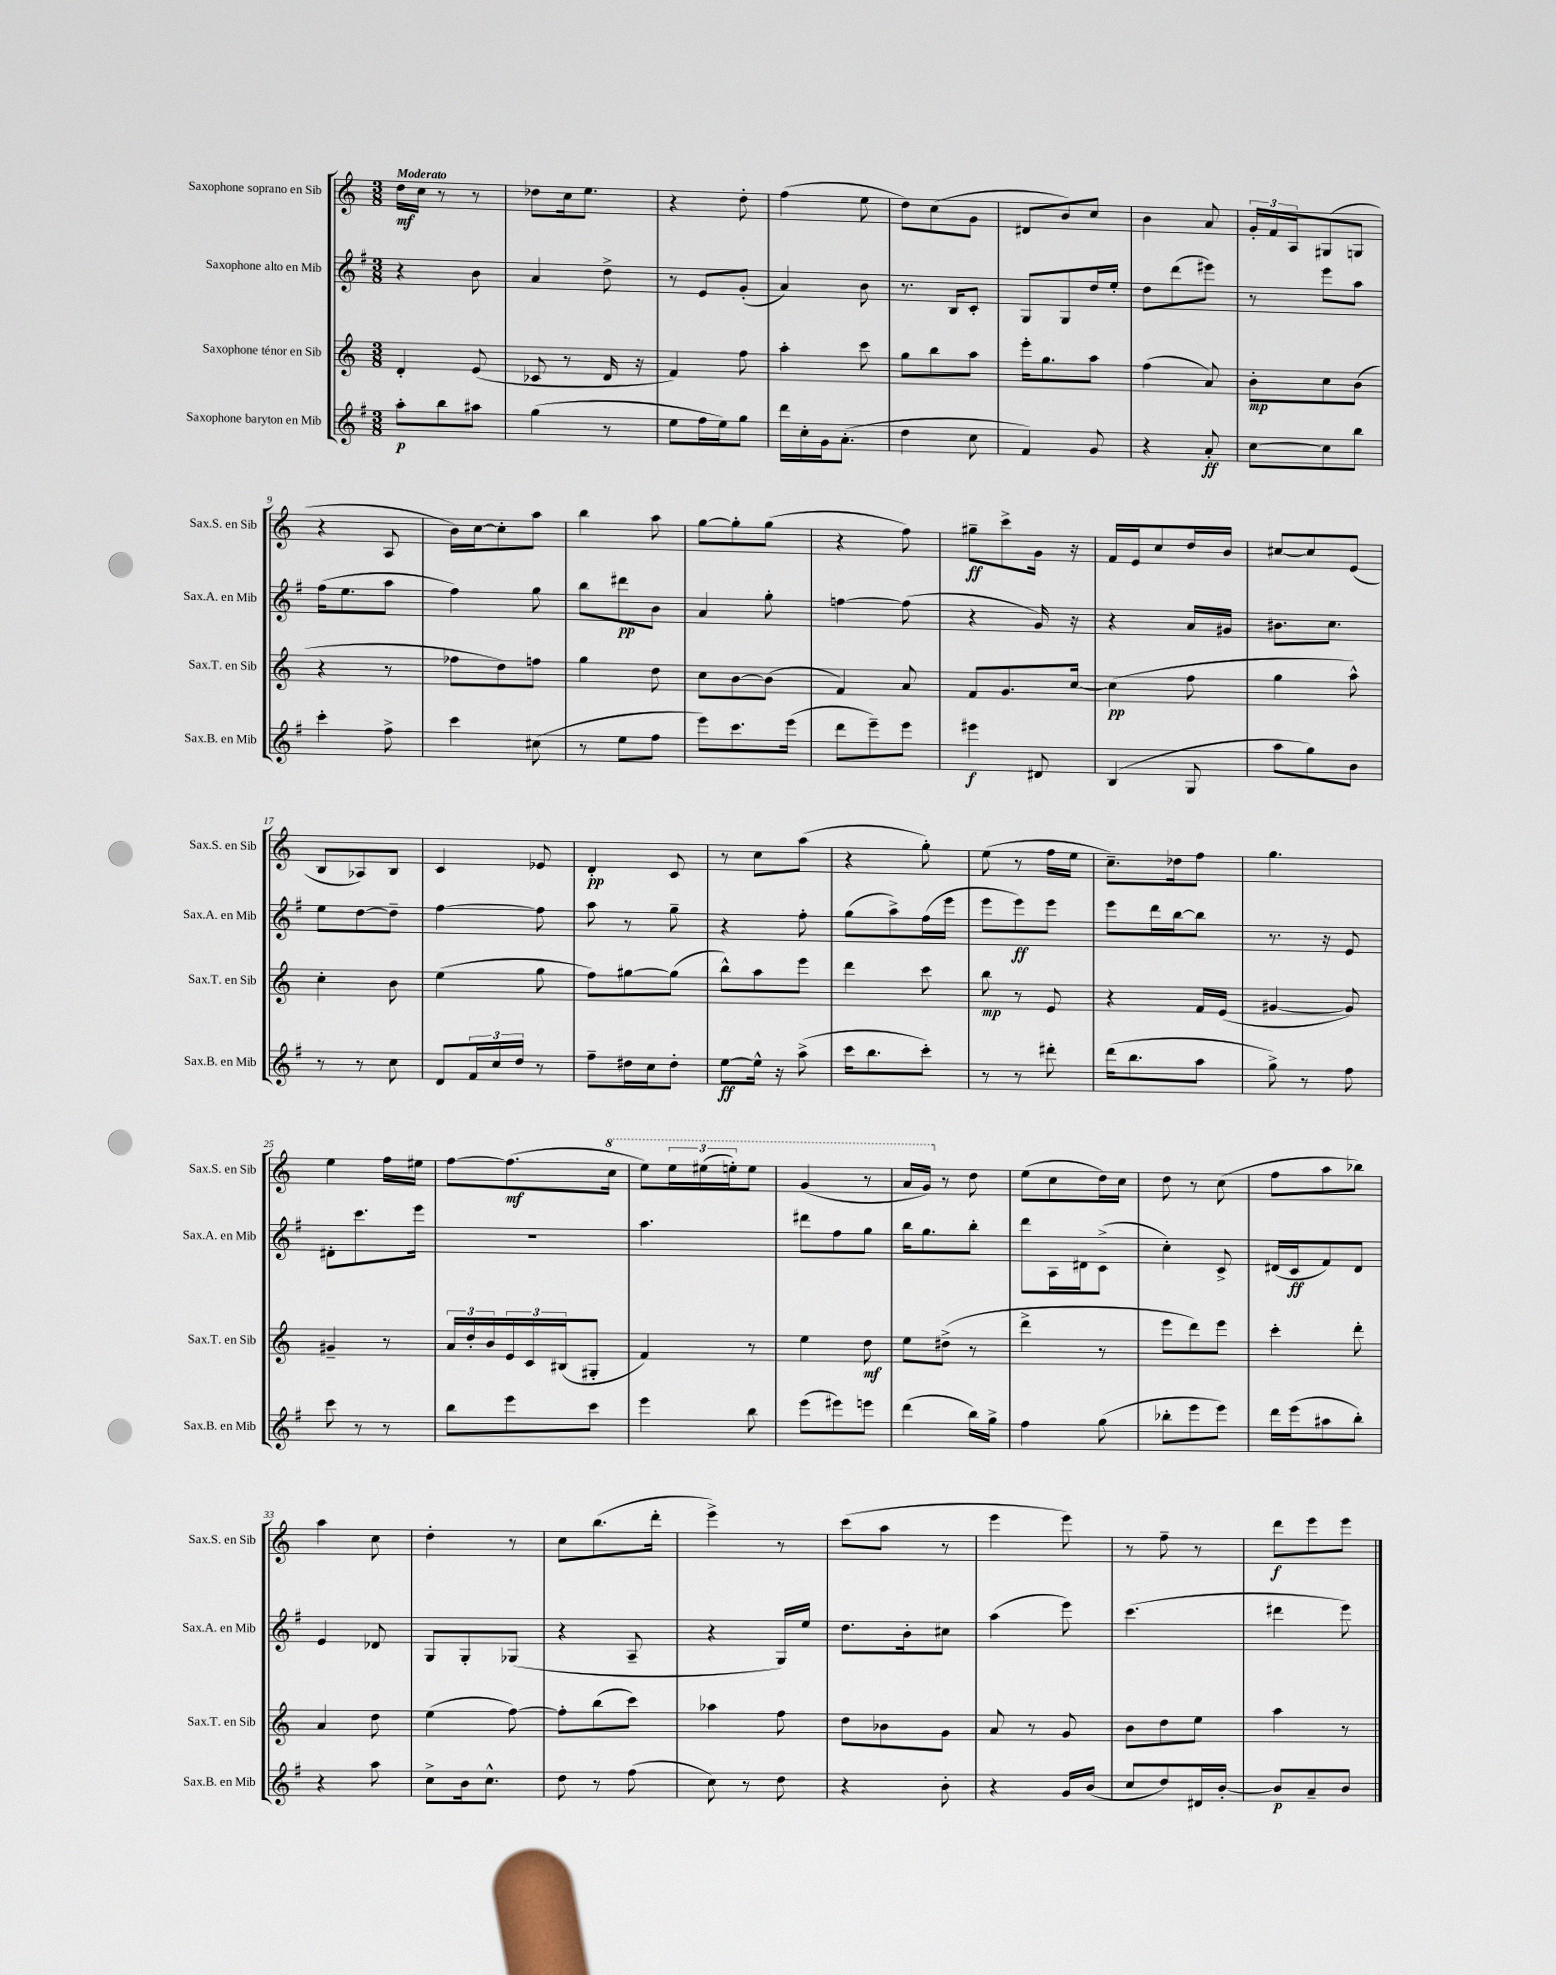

**kern	**kern	**kern	**kern
*staff4	*staff3	*staff2	*staff1
*clefG2	*clefG2	*clefG2	*clefG2
*k[f#]	*k[]	*k[f#]	*k[]
*M3/8	*M3/8	*M3/8	*M3/8
8aa'\L	4d'/	4r	16dd\LL
.	.	.	16cc\JJ
8bb\	.	.	8r
8aa#\J	(8e/	8b\	8r
=	=	=	=
(4gg\	8c-/	4a/	8dd-\L
.	8r	.	16cc\k
.	.	.	8.ee\J
8r	16d/	8dd^\	.
.	16r	.	.
=	=	=	=
8ee\L	4f/)	8r	4r
16ff#\L	.	8e/L	.
16ee\J)	.	.	.
8gg\J	8ff\	(8g'/J	8dd'\
=	=	=	=
16ddd\LL	4aa'\	4a/)	(4ff\
16cc'\	.	.	.
16g\J	.	.	.
(8.a'\J	.	.	.
.	8ccc\	8b\	8ee\
=	=	=	=
4dd\	8gg\L	8.r	8dd\L)
.	8bb\	.	(8cc\
.	.	16B/LK	.
8cc\	8aa\J	8c'/J	8g\J
=	=	=	=
4f#/)	16eee'\LK	8G/L	8d#/L
.	8.gg\	.	.
.	.	8G/	8b/)
8g/	8aa\J	16dd/L	8cc/J
.	.	16ee'/JJ	.
=	=	=	=
4r	(4ff\	8dd\L	4b\
.	.	(8ddd\	.
8a'/	8a/)	8eee#\J)	8a/
=	=	=	=
[8cc\L	8b'\L	8r	24g'/LL
.	.	.	24f/
.	.	.	24A/J
8cc\]	8cc\	8eee\L	(8G#/
8bb\J	(8b\J	8aa\J	8G/J
=	=	=	=
4ccc'\	4r	(16ff#\LK	4r
.	.	8.ee\	.
8ff#^\	8r	8aa\J	8A/
=	=	=	=
4ccc\	8ff-\L	4ff#\)	16b\LL)
.	.	.	[16cc\J
.	8dd\)	.	8cc'\]
(8cc#\	8ff\J	8gg\	8aa\J
=	=	=	=
8r	4gg\	8bb\L	4bb\
8ee\L	.	8ddd#\	.
8ff#\J	8dd\	8b\J	8aa\
=	=	=	=
8eee\L)	8cc\L	4a/	[8gg\L
8.ccc\	[8b\	.	8gg'\]
.	(8b\]J	8gg'\	(8gg\J
(16eee\Jk	.	.	.
=	=	=	=
8ddd\L	4f/)	[4ff\	4r
8eee~\)	.	.	.
8eee\J	8a/	(8ff\]	8ff\)
=	=	=	=
4eee#\	8f/L	4r	8gg#~\L
.	8.g/	.	8ccc^\
8d#/	.	16g/)	16g\Jk
.	[16cc/Jk	16r	16r
=	=	=	=
(4B/	(4cc\]	4r	16f/LL
.	.	.	16e/J
.	.	.	8cc/
8G/	8ff\	16a/LL	16dd/L
.	.	16g#/JJ	16b/JJ
=	=	=	=
8aa\L	4gg\	8.b#\L	[8cc#/L
8gg\)	.	.	8cc#/]
.	.	8.cc\J	.
8b\J	8aa^^\)	.	(8e/J
=	=	=	=
8r	4cc'\	8ee\L	8B/L
8r	.	[8dd\	8A-/)
8cc\	8b\	8dd~\]J	8B/J
=	=	=	=
8d/L	(4ee\	[4ff#\	4c/
24f#/L	.	.	.
24cc/	.	.	.
24dd/JJ	.	.	.
8r	8gg\	8ff#\]	8e-/
=	=	=	=
8ff#~\L	8ff\L)	8aa\	4d'/
16dd#\L	[8gg#\	8r	.
16cc\J	.	.	.
8dd#'\J	(8gg#\]J	8gg~\	8c/
=	=	=	=
[8ee\L	8bb^^\L)	4r	8r
16ee^^\]Jk	8aa\	.	8cc\L
16r	.	.	.
(8aa^\	8eee\J	8ff#'\	(8aa\J
=	=	=	=
16ccc\LK	4ddd\	(8gg\L	4r
8.bb\	.	.	.
.	.	8aa^\)	.
8ccc'\J)	8ccc\	(16ff#\L	8gg'\)
.	.	16eee\JJ	.
=	=	=	=
8r	8bb\	8eee\L	(8ee\
8r	8r	8eee\)	8r
8ddd#'\	8e/	8eee\J	16ff\LL
.	.	.	16ee\JJ
=	=	=	=
(16ddd\LK	4r	8eee\L	8.cc~\L)
8.bb\	.	.	.
.	.	16ddd\L	.
.	.	[16bb\J	16dd-\k
8aa\J	16f/LL	8bb\]J	8ff\J
.	(16e/JJ	.	.
=	=	=	=
8gg^\)	[4g#/	8.r	4.gg\
8r	.	.	.
.	.	16r	.
8ff#\	8g#/])	8e/	.
=	=	=	=
8ccc\	4g#~/	8d#'\L	4ee\
8r	.	8.ccc\	.
8r	8r	.	16ff\LL
.	.	16eee\Jk	16ee#\JJ
=	=	=	=
8bb\L	24a/LL	4.r	[8ff\L
.	24dd'/	.	.
.	24b/	.	.
8eee\	24e/	.	(8.ff\]
.	24c/	.	.
.	(24B#/J	.	.
8ccc\J	8G#'/J	.	.
.	.	.	16ccc\Jk
=	=	=	=
4eee\	4f/)	4.aa\	8eee\L)
.	.	.	24eee\L
.	.	.	(24eee#\
.	.	.	24eee'\J)
8bb\	8r	.	8eee\J
=	=	=	=
(8eee\L	4ee\	8ddd#\L	(4gg/
8eee#\)	.	8ff#\	.
8eee\J	8dd\	8gg\J	8r
=	=	=	=
(4ddd\	8ee\L	16bb\LK	16aa/LL
.	.	8.gg\	16gg/JJ)
.	(8dd#^\J	.	8r
16bb\LL)	8r	8bb'\J	8dd\
16gg^\JJ	.	.	.
=	=	=	=
4ff#\	4ddd^\	8ddd\L	(8ee\L
.	.	16A\L	8cc\
.	.	16d#\J	.
(8gg\	8r	(8c^\J	16dd\L)
.	.	.	16cc\JJ
=	=	=	=
8bb-'\L	8eee\L	4cc'\)	8dd\
8eee\	8ddd\)	.	8r
8eee\J)	8eee\J	8c^/	(8cc\
=	=	=	=
16ddd\LL	4ccc'\	(16d#/LL	8ff\L
(16eee\J	.	16c/J	.
8aa#\	.	8f#/)	8aa\
8bb'\J)	8ddd'\	8d#/J	8bb-\J)
=	=	=	=
4r	4a/	4e/	4aa\
8aa\	8dd\	8d-/	8cc\
=	=	=	=
8cc^\L	(4ee\	8G/L	4dd'\
16b\k	.	8G'/	.
8.cc^^\J	.	.	.
.	[8ff\)	(8G-/J	8r
=	=	=	=
8dd\	8ff'\]L	4r	8cc\L
8r	(8bb\	.	(8.bb\
(8ff#\	8ccc\J)	8A~/	.
.	.	.	16ddd'\Jk
=	=	=	=
8cc\)	4aa-\	4r	4eee^\)
8r	.	.	.
8dd\	8ff\	16G/LL)	8r
.	.	16ee/JJ	.
=	=	=	=
4r	8dd\L	8.dd\L	(8ccc\L
.	8b-\	.	8aa\J
.	.	16b'\k	.
8b'\	8g\J	8cc#\J	8r
=	=	=	=
4r	8a/	(4aa\	4eee\
.	8r	.	.
16g/LL	8g/	8eee\)	8eee\)
(16b/JJ	.	.	.
=	=	=	=
8cc/L	8b\L	(4.ccc\	8r
8dd/)	8dd\	.	8ff~\
16d#/L	8ee\J	.	8r
[16b'/JJ	.	.	.
=	=	=	=
8b/]L	4aa\	4ddd#\	8ddd\L
8a~/	.	.	8eee\
8b/J	8r	8eee\)	8eee\J
==	==	==	==
*-	*-	*-	*-
